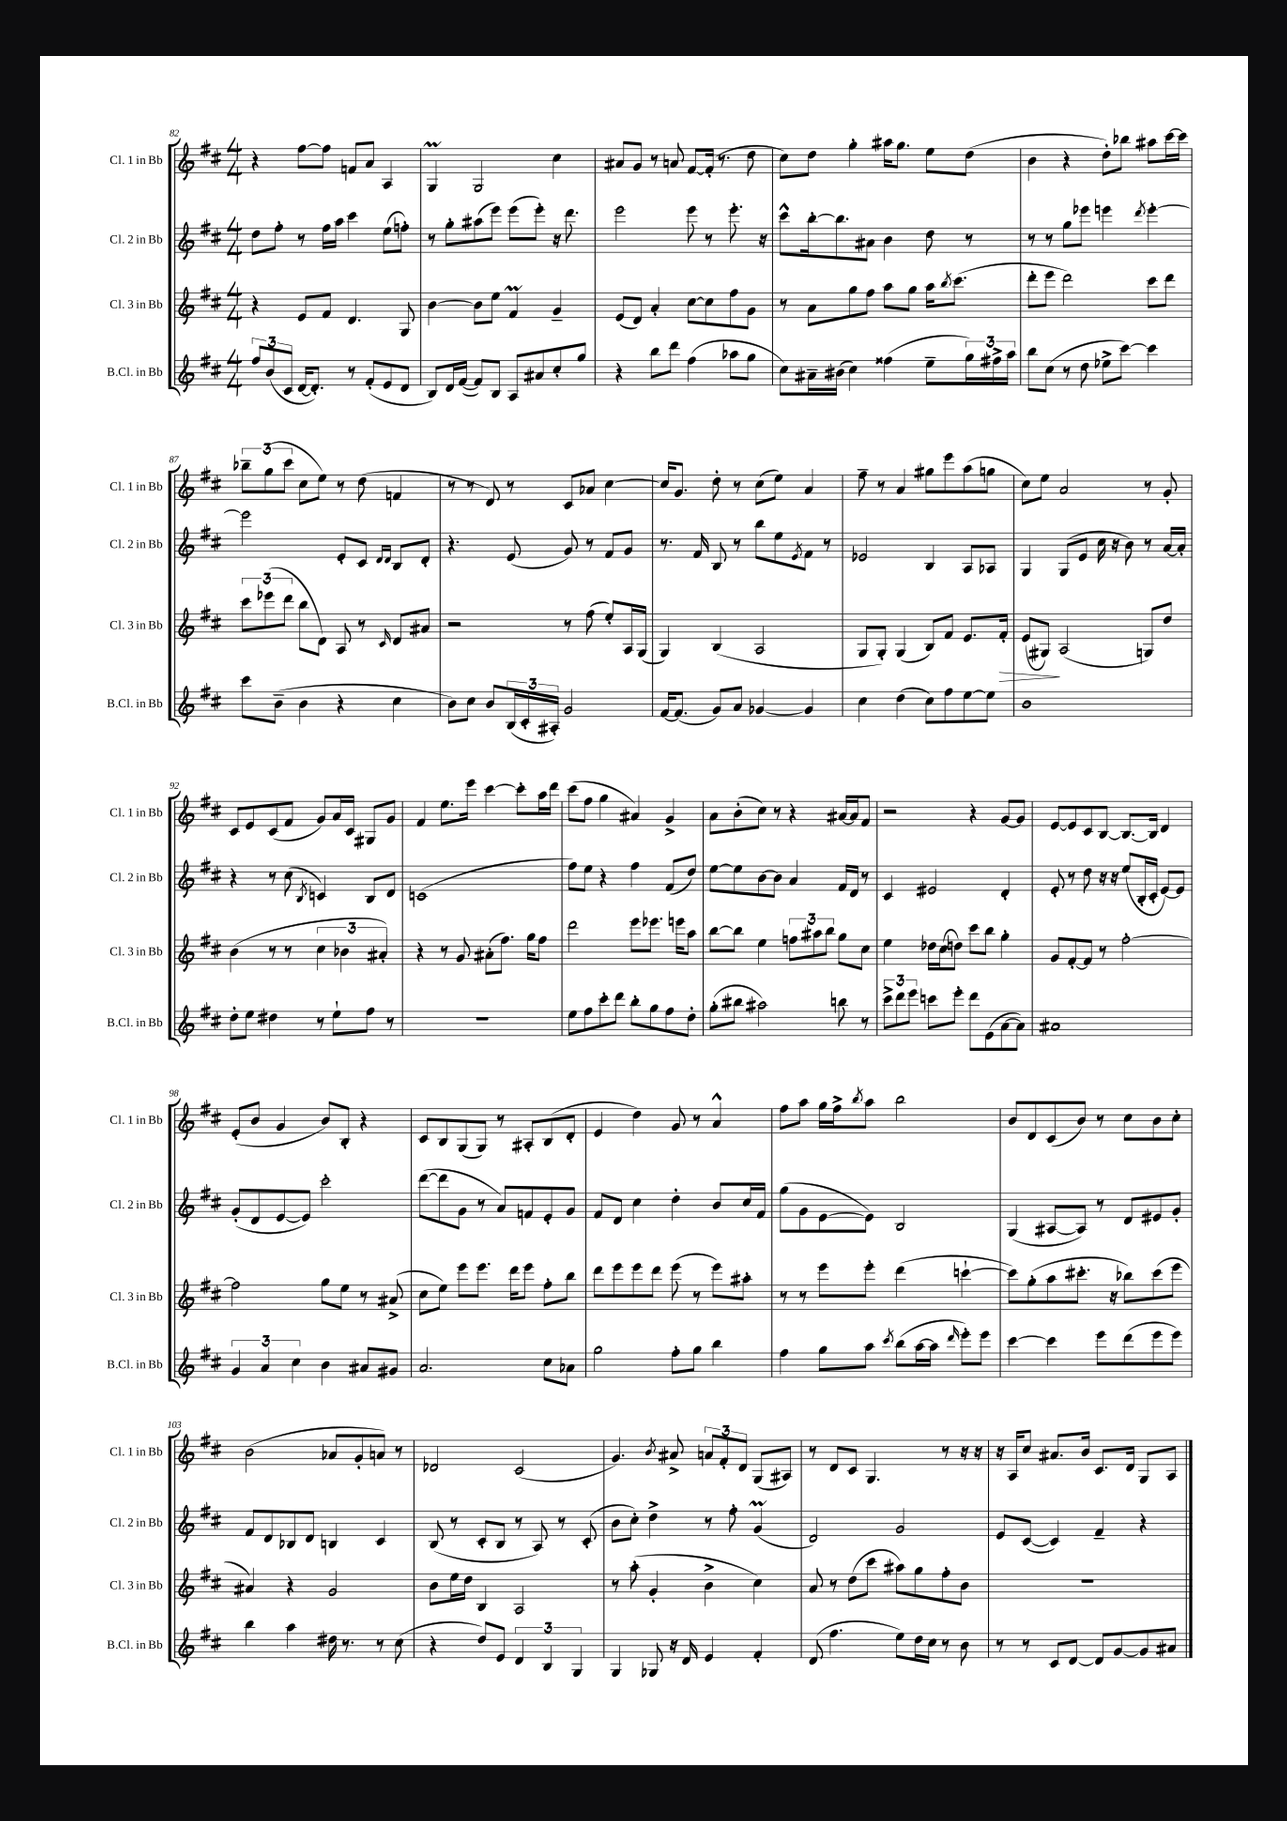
<<
\new StaffGroup <<
\new Staff = "s0" \with { instrumentName = "Cl. 1 in Bb" shortInstrumentName = "Cl. 1 in Bb" } {
    \clef treble \key d \major \numericTimeSignature \time 4/4
    r4 fis''8~ fis''8 f'8 a'8 a4 |
    g4\prall g2 cis''4 |
    ais'8 g'8 r8 a'8 fis'8~ fis'16-.( r8. d''8 |
    cis''8) d''8 g''4-. ais''16 g''8. e''8 d''8( |
    b'4 r4 d''8-.) bes''8 ais''8 cis'''16~ cis'''16 |
    \tuplet 3/2 { bes''8-- g''8( cis'''8 } cis''8 e''8) r8 d''8( f'4 |
    r8 r8 d'8) r8 cis'8 aes'8 cis''4~ |
    cis''16 g'8. d''8-. r8 cis''8( e''8) a'4 |
    fis''8-- r8 a'4 gis''8 e'''8 a''8( g''8 |
    cis''8) e''8 a'2 r8 g'8-. |
    cis'8 e'8 cis'8( fis'8 g'8) a'16 cis'16 gis8 g'8 |
    fis'4 e''8. e'''16 cis'''4~ cis'''8-. a''16 d'''16 |
    cis'''8( fis''8 g''4 ais'4) g'4-> |
    a'8 b'8-.( cis''8) r8 r4 ais'16~ ais'16 fis'8 |
    r2 r4 g'8~ g'8 |
    e'8~ e'8 cis'8 b8~ b8.~ b16 d'4 |
    e'8-.( b'8 g'4 b'8) b8-. r4 |
    cis'8 b8 g8( g8) r8 ais8-. b8( d'8-. |
    e'4 d''4) g'8 r8 a'4-^ |
    fis''8 a''8 g''16 fis''16-> \acciaccatura { b''8 } a''8 b''2 |
    b'8 d'8 cis'8( b'8) r8 cis''8 b'8 cis''8-. |
    b'2( aes'8 g'8-. a'8) r8 |
    des'2 cis'2( |
    g'4.) \acciaccatura { b'8 } ais'8-> \tuplet 3/2 { a'8 fis'8-. d'8 } g8( ais8) |
    r8 d'8 cis'8 g4. r8 r16 r16 |
    r16 a16 cis''8 ais'8. b'16 cis'8. d'16 g8 a8 \bar "|." |
}
\new Staff = "s1" \with { instrumentName = "Cl. 2 in Bb" shortInstrumentName = "Cl. 2 in Bb" } {
    \clef treble \key d \major \numericTimeSignature \time 4/4
    d''8 fis''8-. r8 fis''16 a''16 cis'''4 e''8( f''8-.) |
    r8 g''8-. ais''8( e'''8) e'''8( e'''8-.) r16 d'''8. |
    e'''2 e'''8 r8 e'''8.-. r16 |
    cis'''8-^ b''16~-. b''8. ais'8 b'4 d''8 r8 |
    r8 r8 g''8 ees'''8 e'''4 \acciaccatura { d'''8 } e'''4~-. |
    e'''2 e'8-. cis'8 \grace { d'16 d'16 } b8 d'8-. |
    r4. e'8( g'8) r8 fis'8 g'8 |
    r8. fis'16 b8 r8 b''8 e''8 \acciaccatura { e'8 } fis'8 r8 |
    ees'2 b4 a8 aes8 |
    g4 g8( e'8 cis''16 r16 b'8) r8 a'16~ a'16-. |
    r4 r8 cis''8( \acciaccatura { b8 } c'4) b8 d'8 |
    c'1( |
    fis''8) e''8 r4 fis''4 fis'8( d''8) |
    e''8~ e''8 b'8~ b'8 a'4 fis'16 d'16 r8 |
    cis'4 eis'2 d'4-. |
    e'8-. r8 d''8 r16 r16 e''8( b16-. cis'16-. e'8~) e'8 |
    g'8-.( d'8 e'8~ e'8) cis'''2-. |
    d'''8~( d'''8 g'8 r8 a'8) f'8 e'8-. g'8 |
    fis'8 d'8 cis''4 d''4-. b'8 cis''16 fis'16 |
    g''8( g'8 e'8~ e'8) b2 |
    g4( ais8~ ais8) r8 d'8 eis'8 g'8-. |
    fis'8 d'8 bes8 d'8 b4 cis'4 |
    b8( r8 cis'8-. b8 r8 a8) r8 cis'8-.( |
    b'8 cis''8-.) d''4-> r8 fis''8-. g'4\prall( |
    d'2) g'2 |
    e'8 cis'8~( cis'4) fis'4-- r4 \bar "|." |
}
\new Staff = "s2" \with { instrumentName = "Cl. 3 in Bb" shortInstrumentName = "Cl. 3 in Bb" } {
    \clef treble \key d \major \numericTimeSignature \time 4/4
    r4 e'8 fis'8 d'4. g8 |
    b'4~ b'8 e''8 fis'4\prall g'4-- |
    e'8( d'8) a'4-. cis''8~ cis''8 fis''8 g'8 |
    r8 a'8 g''8 fis''8 a''8 g''8 a''16 \acciaccatura { b''8 } cis'''8.( |
    d'''8-. e'''8 d'''2) cis'''8 d'''8 |
    \tuplet 3/2 { cis'''8 ees'''8( d'''8 } b''8 d'8) a8 r8 \grace { cis'16 } d'8 ais'8 |
    r2 r8 fis''8( e''8-.) a16 g16( |
    g4) b4( a2 |
    g8 g8-.) g4( b8) fis'8 e'8. fis'16-.\> |
    e'8( gis8\!) a2( g8) d''8 |
    b'4( r8 r8 \tuplet 3/2 { cis''4 bes'4 ais'4-.) } |
    r4 r8 g'8 ais'8-.( fis''8.) g''16 fis''8 |
    d'''2 e'''8 ees'''8. e'''16 a''8 |
    b''8~ b''8 e''4 \tuplet 3/2 { f''8 ais''8 b''8 } g''8 cis''8 |
    e''4 des''16 cis''16( d''8) cis'''8 b''8 g''4-. |
    g'8 fis'8~-. fis'8 r8 fis''2~-. |
    fis''2 g''8 e''8 r8 ais'8->( |
    cis''8 e''8) e'''8 e'''8. d'''16 e'''8 fis''8-. b''8 |
    d'''8 e'''8 e'''8 d'''8 e'''8( r8 e'''8) ais''8-. |
    r8 r8 e'''8 e'''8-. d'''4( c'''4~-! |
    c'''8) g''8-.( a''8 cis'''8.-. r16 bes''8) cis'''8( e'''8 |
    ais'4) r4 g'2 |
    b'8 e''16 d''16 b4 a2 |
    r8 a''8-.( g'4-. b'4-> cis''4) |
    a'8 r8 d''8( cis'''8 ais''8) g''8 fis''8-. b'8 |
    R1 \bar "|." |
}
\new Staff = "s3" \with { instrumentName = "B.Cl. in Bb" shortInstrumentName = "B.Cl. in Bb" } {
    \clef treble \key d \major \numericTimeSignature \time 4/4
    \tuplet 3/2 { fis''8 b'8( cis'8 } d'16~ d'8.-.) r8 fis'8-.( e'8 d'8 |
    b8) d'16 fis'16~( fis'8) b8 a8 ais'8 cis''8-. g''8 |
    r4 b''8 d'''8 fis''4( aes''8 g''8 |
    cis''8) ais'16-- bis'16( cis''4) fisis''4( e''8-- \tuplet 3/2 { g''16) fis''16-> a''16 } |
    b''8 cis''8( r8 d''8 ees''8-> cis'''8~) cis'''4 |
    cis'''8 b'8--( b'4 r4 cis''4 |
    b'8) cis''8 b'8 \tuplet 3/2 { b16( cis'16-. ais16-.) } g'2 |
    fis'16~ fis'8.( g'8) a'8 ges'4~ ges'4 |
    cis''4 d''4( cis''8) fis''8 e''8~ e''8 |
    b'1 |
    d''8-. e''8 dis''4 r8 e''8-! fis''8 r8 |
    R1 |
    e''8 fis''8 cis'''8-. d'''8 b''8-. g''8 fis''8 d''8-. |
    g''8-.( bis''8 ais''2) b''8 r8 |
    \tuplet 3/2 { cis'''8-> d'''8 e'''8 } c'''8 e'''8-. d'''8 e'8( a'8~ a'8) |
    ais'1 |
    \tuplet 3/2 { g'4 a'4 cis''4 } b'4 ais'8 gis'8 |
    a'2. cis''8 aes'8 |
    g''2 fis''8-. g''8 b''4 |
    fis''4 g''8 a''8 \acciaccatura { cis'''8 } b''8( a''16~ a''16 \grace { d'''16 } e'''8-.) e'''8 |
    cis'''4~ cis'''4 e'''8 d'''8( e'''8 e'''8) |
    b''4 a''4 dis''16 r8. r8 cis''8( |
    r4 d''8) e'8 \tuplet 3/2 { d'4 b4 g4 } |
    g4 ges8 r16 d'16 e'4 fis'4-. |
    d'8( fis''4. e''8) d''16 cis''16 r8 b'8 |
    r8 r8 cis'8 d'8~ d'8 g'8~ g'8 ais'8 \bar "|." |
}
>>
>>
\layout { \context { \Score currentBarNumber = #82 } }
